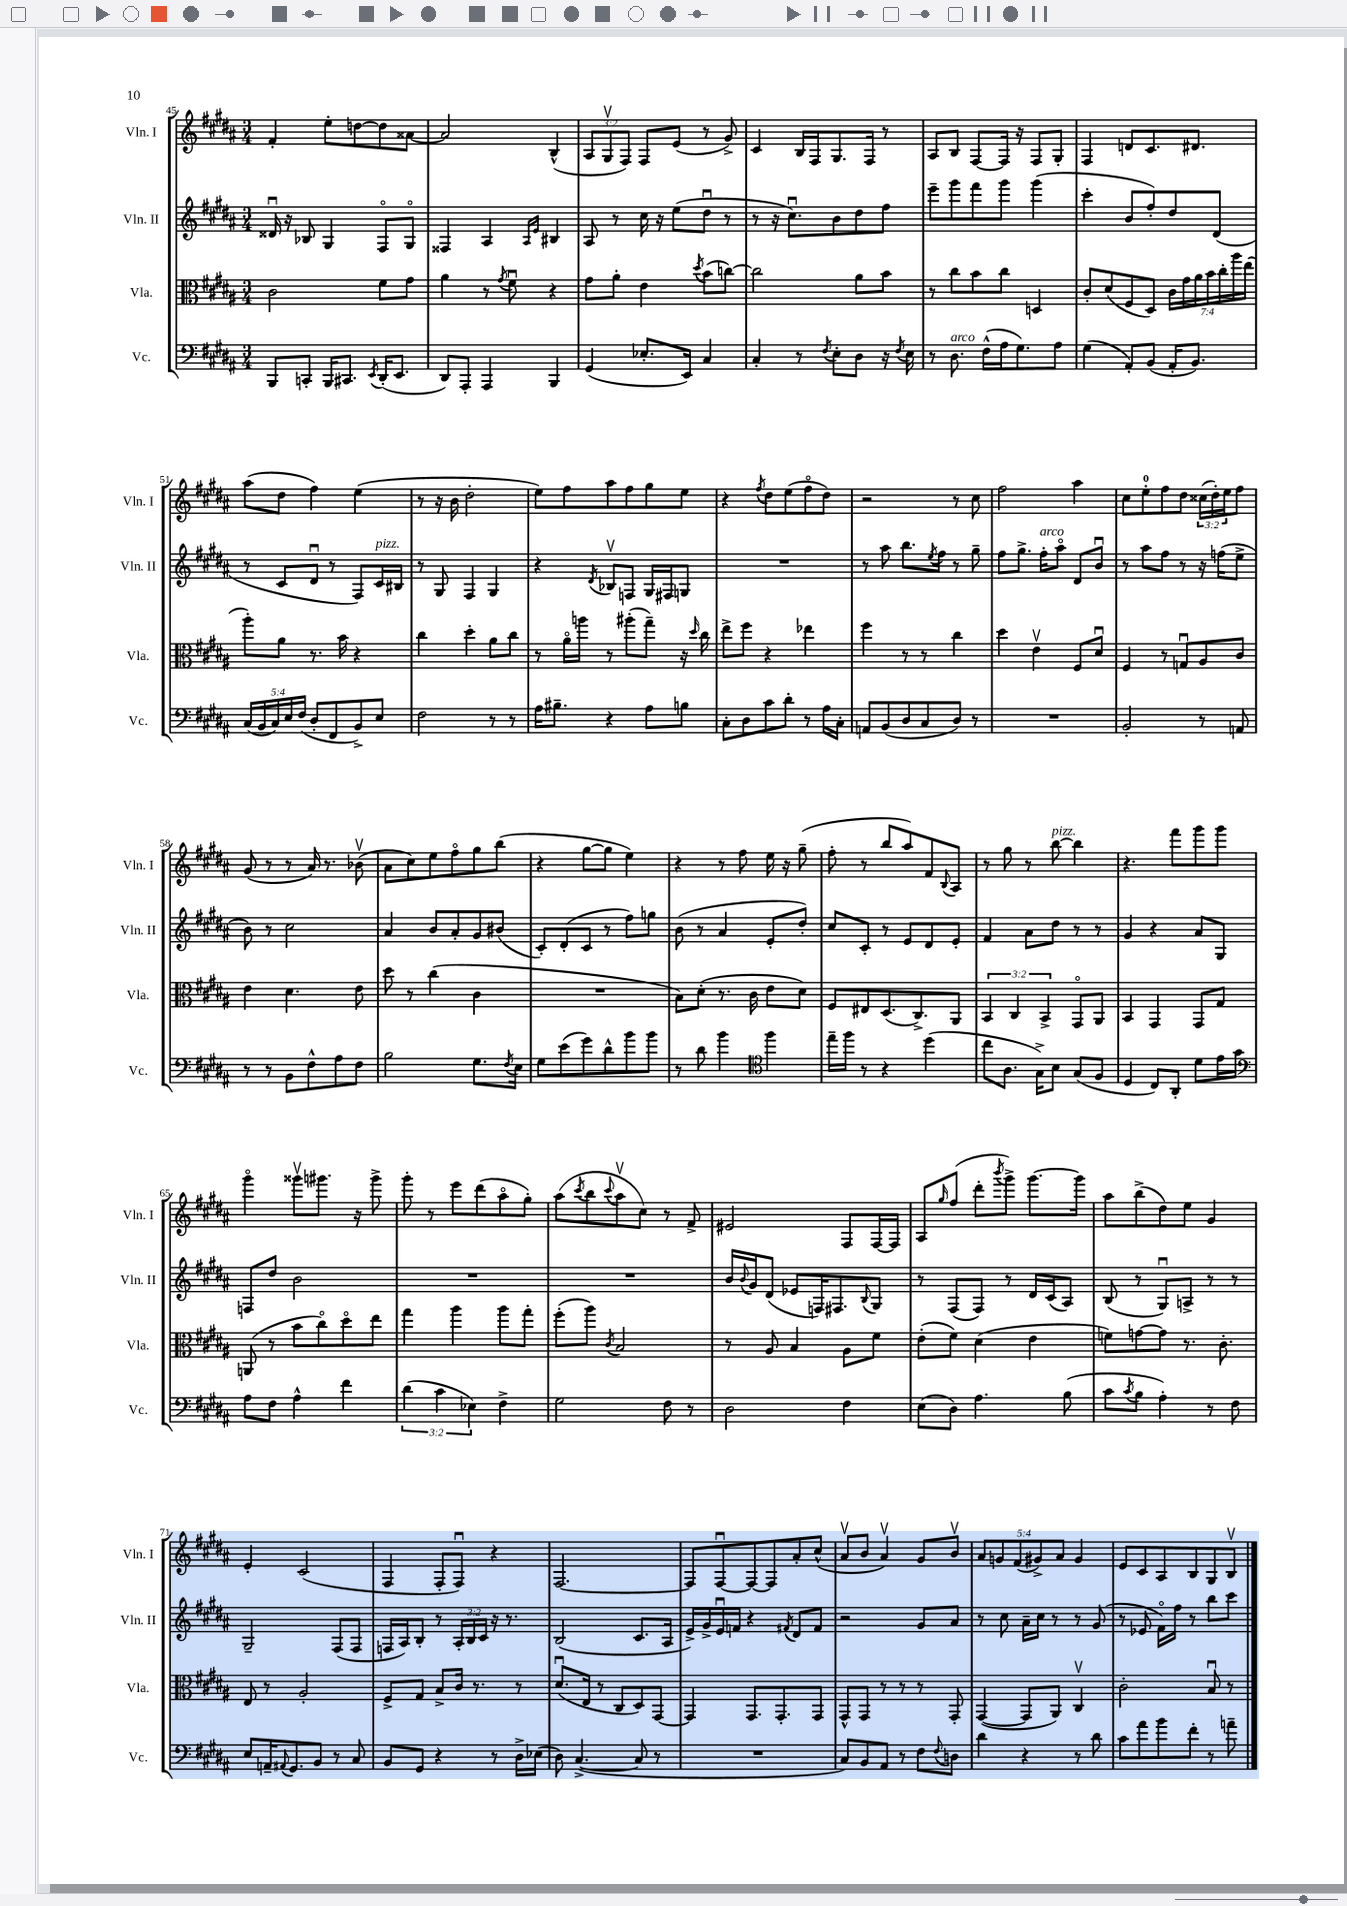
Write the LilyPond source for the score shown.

<<
\new StaffGroup <<
\new Staff = "s0" \with { instrumentName = "Vln. I" shortInstrumentName = "Vln. I" } {
    \clef treble \key b \major \numericTimeSignature \time 3/4 \override Staff.TupletNumber.text = #tuplet-number::calc-fraction-text
    fis'4-. e''8-. d''8~ d''8 aisis'8~ |
    aisis'2 b4-^( |
    \tuplet 3/2 { ais8 gis8\upbow fis8) } fis8 e'8( r8 gis'8->) |
    cis'4 b16 fis16 gis8. fis16 r8 |
    ais8 b8 fis8~ fis16 r16 fis8 gis8-. |
    fis4 d'8 cis'8. dis'8. |
    ais''8( dis''8 fis''4) e''4( |
    r8 r16 b'16 dis''2-. |
    e''8) fis''8 ais''8 fis''8 gis''8 e''8 |
    r4 \acciaccatura { fis''8 } dis''8 e''8( fis''8\flageolet dis''8) |
    r2 r8 cis''8 |
    fis''2 ais''4 |
    cis''8 e''8-0-. fis''8 dis''8 \tuplet 3/2 { cisis''16( dis''16-.) e''16 } fis''8 |
    gis'8( r8 r8 ais'16) r8. bes'8\upbow( |
    ais'8 cis''8) e''8 fis''8\flageolet gis''8 b''8( |
    r4 gis''8~ gis''8 e''4) |
    r4 r8 fis''8 e''16 r16 gis''8--( |
    fis''8-. r8 b''8 ais''8) fis'8 \appoggiatura { b8 } ais8 |
    r8 gis''8 r8 b''8~^\markup { \italic "pizz." } b''4 |
    r4. fis'''8 gis'''8 gis'''8 |
    gis'''4\flageolet gisis'''8\upbow gis'''8. r16 gis'''8-> |
    gis'''8-. r8 e'''8 dis'''8( ais''8\flageolet gis''8-.) |
    ais''8( \acciaccatura { cis'''8 } b''8 \appoggiatura { cis'''8 } ais''8\upbow cis''8) r8 fis'8-> |
    eis'2 fis8 fis16~ fis16 |
    ais8 \grace { gis''16 } fis''8( dis'''8-. \acciaccatura { b'''8 } gis'''8->) gis'''8.~ gis'''16 |
    ais''8 b''8->( dis''8) e''8 gis'4 |
    e'4-. cis'2( |
    fis4 fis8-. fis8\downbow) r4 |
    fis2.~ |
    fis8 fis8~\downbow fis8~ fis8 ais'8-. cis''8-^( |
    ais'8\upbow b'8 ais'4\upbow) gis'8 b'8\upbow |
    \tuplet 5/4 { ais'8 g'8 fis'8( gis'8->) ais'8 } gis'4 |
    e'8 cis'8 ais8 b8 gis8 b8\upbow \bar "|." |
}
\new Staff = "s1" \with { instrumentName = "Vln. II" shortInstrumentName = "Vln. II" } {
    \clef treble \key b \major \numericTimeSignature \time 3/4 \override Staff.TupletNumber.text = #tuplet-number::calc-fraction-text
    disis'16\downbow r16 bes8 gis4 fis8\flageolet gis8\flageolet |
    fisis4 ais4 \grace { ais16 e'16 } bis4 |
    ais8 r8 cis''16 r16 e''8( dis''8\downbow r8 |
    r8 r16 cis''8.\downbow) b'8 dis''8 fis''8 |
    e'''8-- gis'''8 fis'''8 gis'''8 gis'''4( |
    cis'''4-. b'8 fis''8-.) dis''8 dis'8( |
    r8 cis'8 dis'8\downbow r8 fis8) cis'16^\markup { \italic "pizz." } bis16 |
    r8 gis8 fis4 gis4 |
    r4 \acciaccatura { dis'8 } bes8\upbow f8 gis16 fis16 g8 |
    R2. |
    r8 ais''8 b''8. \acciaccatura { e''8 } fis''16 r8 gis''8-- |
    fis''8 gis''8.-> fis''16-.^\markup { \italic "arco" } ais''8\flageolet dis'8 b'8\downbow |
    r8 ais''8 fis''8 r8 r16 f''16( e''8-> |
    b'8) r8 cis''2 |
    ais'4 b'8 ais'8-. gis'8 bis'8( |
    cis'8-.) dis'8-.( cis'8 r8 fis''8) g''8 |
    b'8( r8 ais'4 e'8-. dis''8-.) |
    cis''8 cis'8-. r8 e'8 dis'8 e'8-. |
    fis'4 ais'8 dis''8 r8 r8 |
    gis'4 r4 ais'8 gis8 |
    f8 dis''8 b'2 |
    R2. |
    R2. |
    b'16 \appoggiatura { b'8 } gis'16 dis'8( ees'8 f16) fis8. \appoggiatura { b8 } gis8 |
    r8 fis8( fis8) r8 dis'16 cis'16( ais8) |
    b8( r8 gis8\downbow) a8-> r8 r8 |
    gis2-- fis8( fis8 |
    f16 ais16) b8-. r8 \tuplet 3/2 { ais16-. b16 cis'16 } r16 r8. |
    b2( cis'8. ais16 |
    e'16->) gis'16-> e'16\downbow f'16 r4 \acciaccatura { fis'8 } dis'8 fis'8 |
    r2 gis'8 ais'8 |
    r8 cis''8 ais'16-- cis''16 r8 r8 gis'8( |
    r8 ees'8 fis'16\flageolet) fis''16 r8 b''8 cis'''8 \bar "|." |
}
\new Staff = "s2" \with { instrumentName = "Vla." shortInstrumentName = "Vla." } {
    \clef alto \key b \major \numericTimeSignature \time 3/4 \override Staff.TupletNumber.text = #tuplet-number::calc-fraction-text
    cis'2 fis'8 gis'8 |
    ais'4 r8 \acciaccatura { gis'8 } fis'8\downbow r4 |
    gis'8 ais'8-. e'4 \acciaccatura { dis''8 } b'8( c''8~) |
    c''2 ais'8 b'8 |
    r8 cis''8 b'8 cis''8 d4 |
    cis'8-. dis'8( fis8 dis8) \tuplet 7/4 { cis'16 gis'16 ais'16 b'16 cis''16-. ais''16 e''16( } |
    ais''8-.) ais'8 r8. b'16 r4 |
    cis''4 dis''4-. ais'8 cis''8 |
    r8 ais'16\flageolet a''16 r8 ais''8-.( gis''8--) r16 \grace { dis''16 } cis''16 |
    e''8-> fis''8 r4 ees''4 |
    fis''4 r8 r8 cis''4 |
    dis''4 e'4\upbow fis8 dis'8\downbow |
    fis4 r8 g8\downbow ais8 cis'8 |
    e'4 dis'4. e'8 |
    dis''8 r8 cis''4( cis'4 |
    R2. |
    b8) dis'8-.( r8. cis'16 e'8 dis'8) |
    fis8 eis8 dis8.( cis8.->) ais,8 |
    \tuplet 3/2 { b,4 cis4 b,4-> } gis,8\flageolet ais,8 |
    b,4 gis,4 gis,8 gis8 |
    a,8( r8 b'8 cis''8\flageolet) dis''8\flageolet e''8 |
    gis''4 ais''4 ais''8 gis''8-. |
    fis''8-.( ais''8) \acciaccatura { cis'8 } b2 |
    r8 ais8 b4 ais8 fis'8 |
    e'8-.( fis'8) dis'4( e'4 |
    f'8) g'8~ g'8 r8. cis'8.-. |
    e8 r8 ais2-. |
    fis8-> gis8 b8-> cis'16 r8. r8 |
    dis'8.\downbow( e16 r8 cis8 dis8) gis,8~ |
    gis,4 gis,8. gis,8.-. gis,8 |
    gis,8-^ gis,8 r8 r8 r8 gis,8-. |
    gis,4~( gis,8 ais,8) cis4\upbow |
    cis'2-. b8\downbow r8 \bar "|." |
}
\new Staff = "s3" \with { instrumentName = "Vc." shortInstrumentName = "Vc." } {
    \clef bass \key b \major \numericTimeSignature \time 3/4 \override Staff.TupletNumber.text = #tuplet-number::calc-fraction-text
    b,,8 c,8-. b,,16 cis,8. \acciaccatura { e,8 } dis,16-.( e,8. |
    dis,8) ais,,8-. ais,,4 b,,4 |
    gis,4( ees8.-. e,16) cis4 |
    cis4-. r8 \acciaccatura { fis8 } e8-. dis8 r16 \acciaccatura { fis8 } e16 |
    r8 dis8.^\markup { \italic "arco" } fis16-^( ais16 gis8.) ais8 |
    gis4( ais,8-.) b,8( ais,16-. b,8.) |
    \tuplet 5/4 { cis16( b,16 cis16) e16 fis16( } dis8-. fis,8 b,8->) e8 |
    fis2 r8 r8 |
    ais16 bis8.-- r4 ais8 b8 |
    cis8-. dis8 cis'8 dis'8-. r8 ais16 cis16-. |
    a,8 b,8( dis8 cis8 dis8) r8 |
    R2. |
    b,2-. r8 a,8 |
    r8 r8 b,8 fis8-^ ais8 fis8 |
    b2 gis8. \acciaccatura { fis8 } e16 |
    gis8 e'8( gis'8) dis'8-^ b'8 b'8 |
    r8 dis'8 b'4 \clef tenor fis''4 |
    e''16-- fis''16 r8 r4 dis''4( |
    cis''8 ais8. gis16->) b8 gis8( fis8 |
    dis4 cis8) ais,8-. dis'8 e'16 gis'16 |
    \clef bass ais8 fis8 ais4-^ fis'4 |
    \tuplet 3/2 { dis'4( cis'4 ees4) } fis4-> |
    gis2 fis8 r8 |
    dis2 fis4 |
    e8( dis8) ais4. b8( |
    cis'8 \acciaccatura { cis'8 } b8 ais4-.) r8 fis8 |
    e8 a,16-- \appoggiatura { ais,8 } gis,8. b,8 r8 cis8 |
    b,8 gis,8 r4 r8 dis16-> ees16( |
    dis8) cis4.~->( cis8 r8 |
    R2. |
    cis8) b,8 ais,8 r8 fis8 \appoggiatura { fis8 } d8 |
    dis'4 r4 r8 dis'8 |
    cis'8 ais'8 b'8 fis'8-. r8 a'8-- \bar "|." |
}
>>
>>
\layout { \context { \Score currentBarNumber = #45 } }
